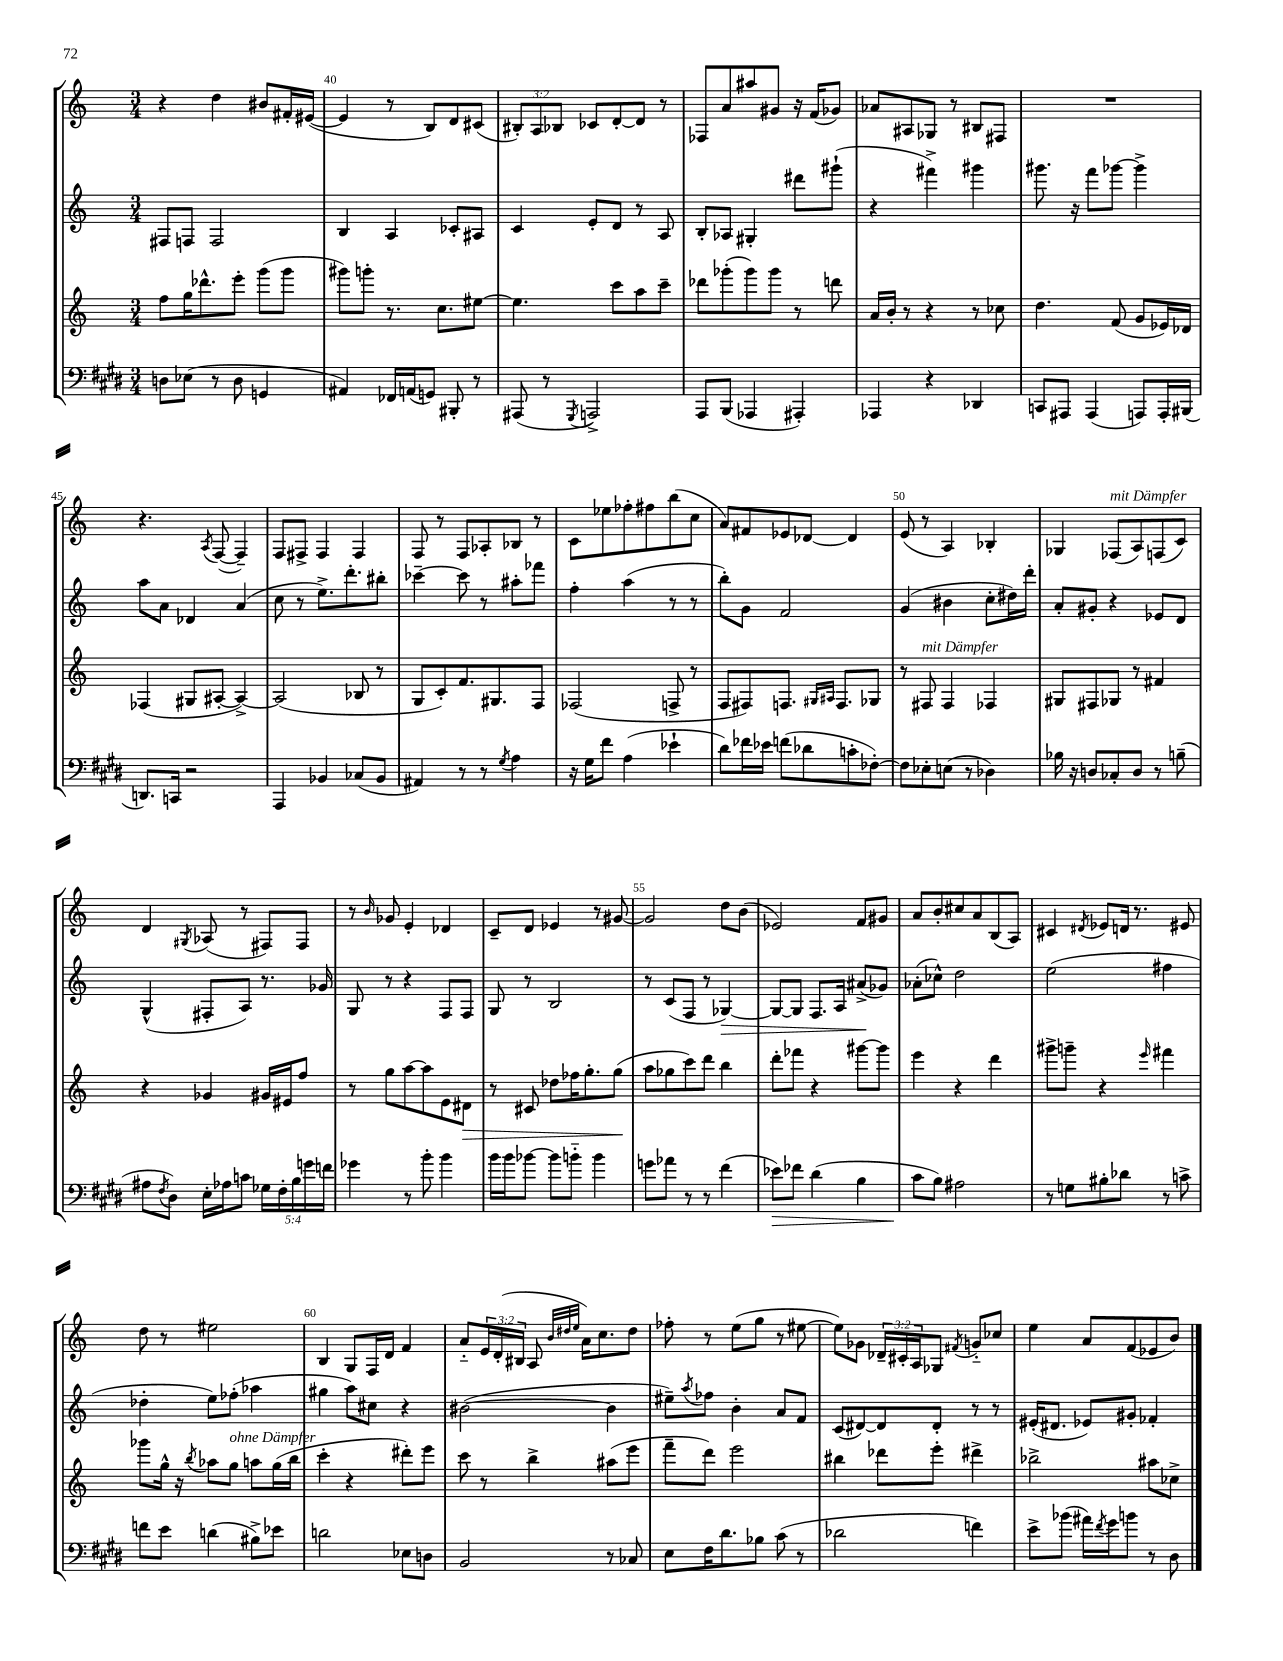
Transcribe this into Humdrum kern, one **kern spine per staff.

**kern	**kern	**kern	**kern
*staff4	*staff3	*staff2	*staff1
*clefF4	*clefG2	*clefG2	*clefG2
*k[f#c#g#d#]	*k[]	*k[]	*k[]
*M3/4	*M3/4	*M3/4	*M3/4
8D\L	8ff\L	8F#/L	4r
(8E-\J	16gg\K	8F/J	.
.	8.ddd-^^\	.	.
8r	.	2F/	4dd\
8D\	8eee'\J	.	.
4GG/	(8ggg\L	.	8b#/L
.	8ggg\J	.	16f#'/L
.	.	.	([16e#/JJ
=	=	=	=
4AA#/)	8ggg#\L)	4B/	4e#/]
.	8ggg'\J	.	.
16FF-/LL	8.r	4A/	8r
(16AA/J	.	.	.
8GG/J)	.	.	8B/L)
.	8.cc\L	.	.
8BBB#'/	.	8c-'/L	8d/
8r	[8ee#\J	8A#/J	(8c#/J
=	=	=	=
(8AAA#/	4.ee#\]	4c/	12B#'/L)
.	.	.	12A/
8r	.	.	.
.	.	.	12B-/J
8qGGG#/	.	.	.
2AAA^/)	.	8e'/L	8c-/L
.	8ccc\L	8d/J	[8d'/
.	8aa\	8r	8d/]J
.	8ccc~\J	8A/	8r
=	=	=	=
8AAA/L	8ddd-\L	8B'/L	8F-/L
(8BBB/J	(8ggg-'\	8A-/J	8a/
4AAA-/	8ggg-\)	4G#'/	8aa#/
.	8ggg-\J	.	8g#/J
4AAA#'/)	8r	8ddd#\L	16r
.	.	.	(16f/LK
.	8ddd\	(8ggg#`\J	8g-/J)
=	=	=	=
4AAA-/	16a/LL	4r	8a-/L
.	16b'/JJ	.	.
.	8r	.	8A#/
4r	4r	4fff#^\)	8G-/J
.	.	.	8r
4DD-/	8r	4ggg#\	8B#/L
.	8cc-\	.	8F#/J
=	=	=	=
8CC/L	4.dd\	8.ggg#\	2.r
8AAA#/J	.	.	.
.	.	16r	.
(4AAA#/	.	8fff\L	.
.	(8f/	[8ggg-\J	.
8AAA/L)	8g/L	4ggg-^\]	.
16AAA'/L	16e-/L)	.	.
(16BBB#/JJ	16d-/JJ	.	.
=	=	=	=
8.DD/L)	(4F-/	8aa\L	4.r
.	.	8a\J	.
16CC/Jk	.	.	.
2r	8G#/L	4d-/	.
.	.	.	8qA/
.	[8A#'/J	.	([8F/
.	4A#^/_)	(4a/	4F~/])
=	=	=	=
4AAA/	(2A#/]	8cc\	8F/L
.	.	8r	8F#^/J
4BB-/	.	8.ee^\L)	4F#/
.	.	8.ddd'\	.
(8C-/L	8B-/	.	4F#/
8BB-/J	8r	8bb#'\J	.
=	=	=	=
4AA#/)	8G/L	[4ccc-~\	8F/
.	8c'/)	.	8r
8r	8.f/	8ccc-\]	8F/L
8r	.	8r	8A-'/
.	8.G#/	.	.
8qG#/	.	.	.
4A\	.	8aa#'\L	8B-/J
.	8F/J	8fff-\J	8r
=	=	=	=
16r	(2F-/	4ff'\	8c\L
16G#\LK	.	.	.
8f#\J	.	.	8ee-\
(4A\	.	(4aa\	8ff-'\
.	.	.	8ff#\
4e-`\	8F^/	8r	(8bb\
.	8r	8r	8cc\J
=	=	=	=
8d#\L)	8F/L	8bb'\L)	8a/L)
16f-\L	8F#/)	8g\J	8f#/
16e-\JJ	.	.	.
(8f\L	8.F/J	2f/	8e-/
8d-\	.	.	[8d-/J
.	16qqG#/LL	.	.
.	16qqA#/JJ	.	.
.	8.F/L	.	.
8c'\	.	.	4d-/]
[8F-'\J)	8G-/J	.	.
=	=	=	=
8F-\]L	8r	(4g/	(8e/
8E-'\	8F#/	.	8r
(8E\J	4F#/	4b#\	4A/)
8r	.	.	.
4D-\)	4F-/	8cc'\L	4B-'/
.	.	16dd#\L)	.
.	.	16ddd'\JJ	.
=	=	=	=
16B-\	8G#/L	8a'/L	4G-/
16r	.	.	.
8D/L	8F#/	8g#'/J	.
8C-'/	8G-/J	4r	(8F-/L
8D/J	8r	.	8A/)
8r	4f#/	8e-/L	(8F/
(8B~\	.	8d/J	8c/J)
=	=	=	=
8A#\L	4r	(4G^^/	4d/
8qF#/	.	.	.
8D#\J)	.	.	.
.	.	.	8qG#/
16E'\LL	4g-/	8F#'/L	(8A-/
16A-\J	.	.	.
8c\J	.	8A/J)	8r
20G-\LL	16g#/LL	8.r	8F#/L)
20F#'\	.	.	.
.	16e#/J	.	.
20B\	.	.	.
.	8ff/J	.	8F#/J
20g\	.	.	.
.	.	16g-/	.
20f\JJ	.	.	.
=	=	=	=
4g-\	8r	8G/	8r
.	.	.	16qqb/
.	8gg\L	8r	8g-/
8r	[8aa\	4r	4e'/
8b'\	8aa\]	.	.
4b\	8e\	8F/L	4d-/
.	8d#\J	8F/J	.
=	=	=	=
16b\LL	8r	8G/	8c~/L
16b\J	.	.	.
[8b-\J	8c#/	8r	8d/J
8b-\]L	8dd-\L	2B/	4e-/
8b'~\J	16ff-\K	.	.
.	8.gg'\	.	.
4b\	.	.	8r
.	(8gg\J	.	[8g#/
=	=	=	=
8g\L	8aa\L	8r	2g#/]
8a-\J	8gg-\	(8c/L	.
8r	8ccc\)	8F/J	.
8r	8ddd\J	8r	.
(4f#\	4bb\	[4G-/)	8dd\L
.	.	.	(8b\J
=	=	=	=
8e-\L)	8ddd'\L	8G-/_L	2e-/)
8f-\J	8fff-\J	8G-/]J	.
(4d#\	4r	8.F/L	.
.	.	16A/Jk	.
4B\	[8ggg#\L	(8a#^/L	8f/L
.	8ggg#\]J	8g-/J)	8g#/J
=	=	=	=
8c#\L	4eee\	(8a-'\L	8a/L
8B\J)	.	8cc-^^\J)	8b'/
2A#\	4r	2dd\	8cc#/
.	.	.	8a/
.	4ddd\	.	(8B/
.	.	.	8A/J)
=	=	=	=
8r	8ggg#^\L	(2ee\	4c#/
8G\L	8ggg~\J	.	.
.	.	.	8qd#/
8B#'\	4r	.	8e-/L
8d-\J	.	.	16d/Jk
.	.	.	8.r
.	16qqeee/	.	.
8r	4fff#\	4ff#\	.
8c^\	.	.	8e#/
=	=	=	=
8f\L	8ggg-\L	4dd-'\	8dd\
8e\J	16gg^^\Jk	.	8r
.	16r	.	.
.	8qbb/	.	.
(4d\	8aa-\L	8ee\L)	2ee#\
.	8gg\J	(8ff-'\J	.
8B#^\L)	8aa\L	4aa-\	.
8e-\J	(16gg\L	.	.
.	16bb\JJ	.	.
=	=	=	=
2d\	4ccc'\	4gg#\	4B/
.	4r	8aa\L)	8G/L
.	.	8cc#\J	16F/L
.	.	.	16d/JJ
8E-\L	8ddd#'\L)	4r	4f/
8D\J	8eee\J	.	.
=	=	=	=
2BB/	8ccc\	([2b#\	8a'~/L
.	8r	.	24e/L
.	.	.	(24d'/
.	.	.	24B#/JJ
.	4bb^\	.	8A/
.	.	.	32qqb/LLL
.	.	.	32qqdd#/
.	.	.	32qqee/JJJ
.	.	.	16a\LK)
.	.	.	8.cc\
8r	(8aa#\L	4b#\]	.
8C-/	8eee\J	.	8dd#\J
=	=	=	=
8E\L	8fff~\L	8ee#~\L)	8ff-'\
.	.	8qaa/	.
16F#\K	8ddd\J)	8ff-\J	8r
8.d#\	.	.	.
.	2eee\	4b'\	(8ee\L
8B-\J	.	.	8gg\J
(8c#\	.	8a/L	8r
8r	.	8f/J	[8ee#\
=	=	=	=
2d-\	4bb#\	(8c/L	8ee#\]L)
.	.	[8d#/)	8g-\J
.	8ddd-\L	8d#/]	24d-~/LL
.	.	.	24c#'/
.	.	.	24A/J
.	8eee'\J	8d#'/J	8G-/J
.	.	.	8qf#/
4f\)	4ddd#^\	8r	8g'~/L
.	.	8r	8cc-/J
=	=	=	=
8e^\L	2bb-^\	(16e#'/LK	4ee\
.	.	8.d#/J	.
(8b-\J	.	.	.
16a#\LL)	.	8e-/L)	8a/L
8qf#/	.	.	.
16g#\J	.	.	.
8b\J	.	8g#'/J	(8f/
8r	8aa#\L	4f-'/	8e-/
8D#\	8cc-^\J	.	8b/J)
==	==	==	==
*-	*-	*-	*-
